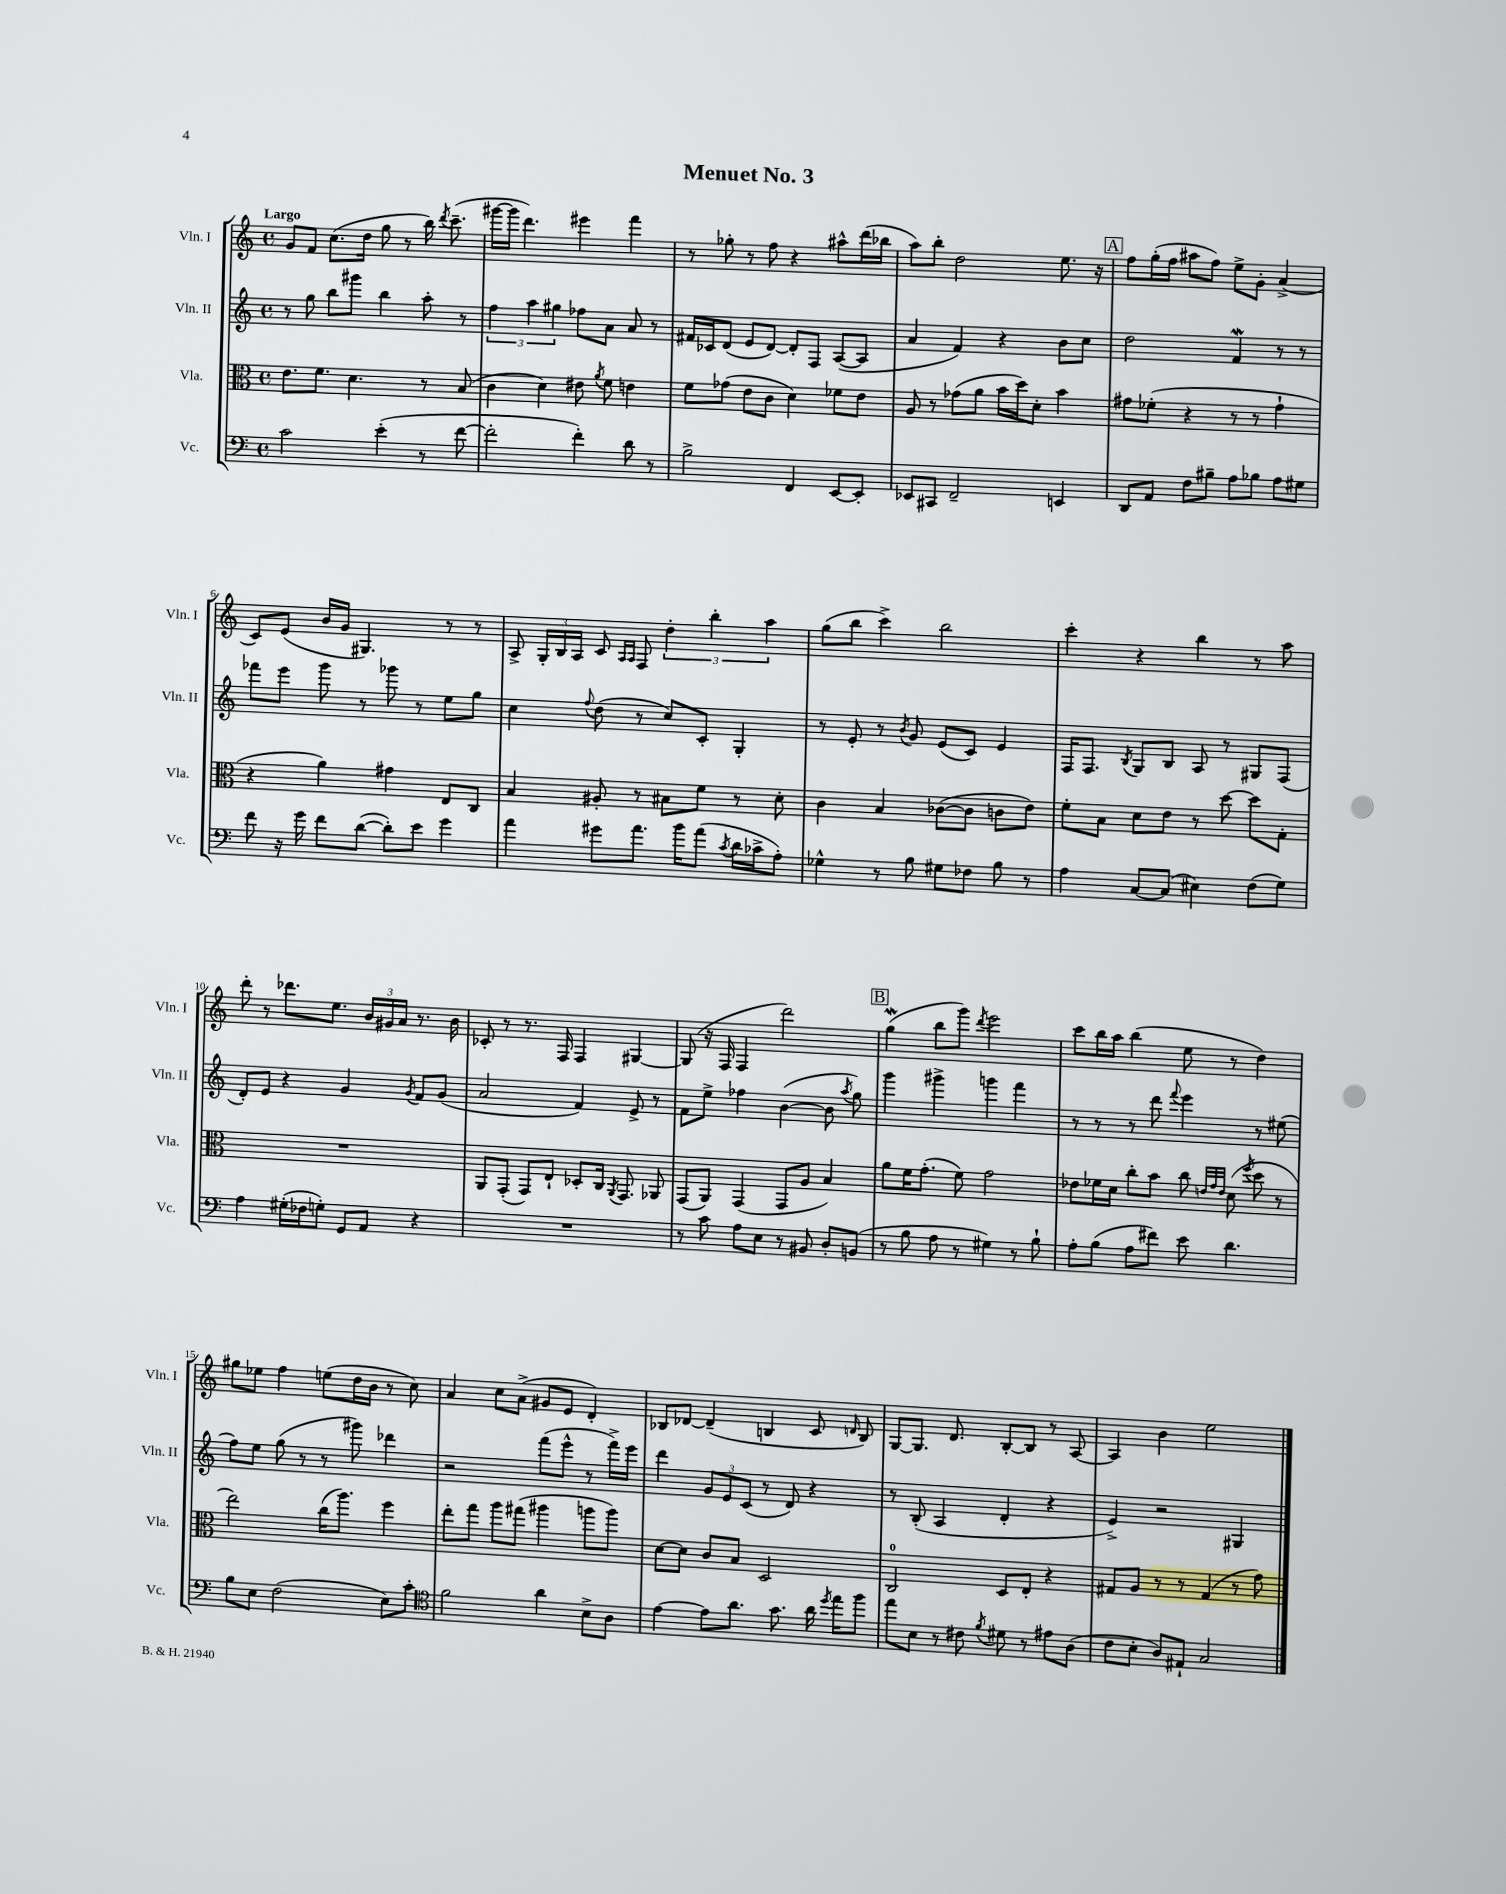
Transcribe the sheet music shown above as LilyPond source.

\header { title = "Menuet No. 3" }
<<
\new StaffGroup <<
\new Staff = "s0" \with { instrumentName = "Vln. I" shortInstrumentName = "Vln. I" } {
    \clef treble \key c \major \defaultTimeSignature \time 4/4 \tempo "Largo"
    \autoBeamOff g'8[ f'8] c''8.[( d''16] g''8 r8 b''16) \acciaccatura { d'''8 } c'''8.--( |
    gis'''16[~ gis'''16] d'''4.) eis'''4 f'''4 |
    r8 ges''8-. r8 f''8 r4 ais''8[-^ d'''16( bes''16] |
    a''8[) b''8]-. d''2 e''8. r16 |
    \mark \markup { \box "A" } f''8[ g''16-.( f''16] ais''8[ f''8]) e''8[-> g'8]-. a'4->( |
    c'8[) e'8]( b'16[ g'16] gis4.) r8 r8 |
    a8-> \tuplet 3/2 { g16[-. b16 a16] } c'8 \grace { a16[ a16] } f8 \tuplet 3/2 { d''4-. b''4-. a''4 } |
    g''8[( b''8] c'''4->) b''2 |
    c'''4-. r4 b''4 r8 a''8 |
    d'''8-. r8 des'''8.[ e''8.] \tuplet 3/2 { b'16[ gis'16 a'16] } r8. b'16 |
    ces'8-. r8 r8. f16 f4 gis4~ |
    gis8( r16 f16 f4 d'''2) |
    \mark \markup { \box "B" } g''4\mordent( b''8[ g'''8]) \acciaccatura { d'''8 } e'''2 |
    c'''8[ b''16 a''16] b''4( e''8 r8 d''4) |
    gis''8[ ees''8] f''4 e''8[( d''16 b'16] r8 c''8) |
    a'4 c''8[ a'8]->( gis'8[ e'8] d'4-.) |
    bes8[ des'8]~ des'4--( b4 c'8 \grace { d'16 } b8) |
    g8[~ g8.] d'8. b8[~-. b8] r8 a8~ |
    a4 b'4 e''2 \bar "|." |
}
\new Staff = "s1" \with { instrumentName = "Vln. II" shortInstrumentName = "Vln. II" } {
    \clef treble \key c \major \defaultTimeSignature \time 4/4
    \autoBeamOff r8 g''8 b''8[ gis'''8] b''4 a''8-. r8 |
    \tuplet 3/2 { f''4 a''4 gis''4 } fes''8[ a'8] a'8 r8 |
    fis'16[ ces'16 d'8]( e'8[ d'8]~) d'8[-. f8] a8[~( a8] |
    a'4 f'4) r4 b'8[ c''8] |
    \mark \markup { \box "A" } d''2 f'4\mordent r8 r8 |
    fes'''8[ e'''8] g'''8 r8 ges'''8 r8 e''8[ g''8] |
    c''4 \appoggiatura { f''8 } d''8( r8 c''8[) c'8]-. g4-. |
    r8 e'8-. r8 \acciaccatura { b'8 } g'8 e'8[( c'8]) e'4 |
    f16[ f8.] \acciaccatura { b8 } g8[ b8] a8 r8 gis8[ f8]( |
    d'8[-.) e'8] r4 g'4 \acciaccatura { g'8 } f'8[ g'8]( |
    a'2 f'4) e'8-> r8 |
    f'8[ e''8]-> fes''4 b'4~( b'8 \acciaccatura { a''8 } g''8) |
    \mark \markup { \box "B" } g'''4 gis'''4-> g'''4 f'''4 |
    r8 r8 r8 d'''8 \appoggiatura { f'''8 } e'''4 r8 eis''8( |
    f''8[) e''8] g''8( r8 r8 gis'''8) des'''4 |
    r2 f'''8[( e'''8]-^ r8 f'''16[->) e'''16] |
    d'''4 \tuplet 3/2 { g'8[ e'8 c'8]( } r8 d'8) r4 |
    r8 b8-.( a4 d'4-. r4 |
    e'4->) r2 gis4 \bar "|." |
}
\new Staff = "s2" \with { instrumentName = "Vla." shortInstrumentName = "Vla." } {
    \clef alto \key c \major \defaultTimeSignature \time 4/4
    \autoBeamOff e'8.[ f'8.] d'4. r8 b8( |
    c'4 d'4) eis'8 \acciaccatura { a'8 } f'8 e'4 |
    f'8[ ges'8]( e'8[ c'8] d'4) fes'8[ e'8] |
    a8 r8 ges'8[( a'8] b'16[ d''16) d'8]-. b'4 |
    \mark \markup { \box "A" } gis'8[ fes'8]-.( r4 r8 r8 gis'4-! |
    r4 a'4) gis'4 e8[ c8] |
    b4 ais8-. r8 bis8[ f'8] r8 d'8-. |
    c'4 b4 ces'8[~( ces'8] c'8[ e'8]) |
    f'8[-. b8] d'8[ e'8] r8 d''8~ d''8[ g8]-. |
    R1 |
    a,8[ g,8]-.( g,8[) e8]-! des8[-. c16] \acciaccatura { a,8 } g,8. aes,8 |
    g,8[( a,8]) g,4( g,8[ a8] b4) |
    \mark \markup { \box "B" } a'8[ f'16 g'8.]-.( f'8) g'2 |
    ees'8[ fes'16 d'16] c''8[-. b'8] c''8 \grace { e'32[ g'32 e'32] } d'8( \acciaccatura { f''8 } d''8 r8 |
    e''2) c''16[( a''8.]) f''4 |
    e''8[-. g''8] a''8[ gis''8]( ais''4 a''8[ a''8]) |
    d'8[~ d'8] c'8[ b8] d2 |
    c2-0 d8[ e8]-. r4 |
    gis8[ a8] r8 r8 gis4( r8 g'8) \bar "|." |
}
\new Staff = "s3" \with { instrumentName = "Vc." shortInstrumentName = "Vc." } {
    \clef bass \key c \major \defaultTimeSignature \time 4/4
    \autoBeamOff c'2 e'4-.( r8 f'8~ |
    f'2-. f'4-.) d'8 r8 |
    b2-> f,4 e,8[~ e,8]-. |
    ees,8[ cis,8] f,2-- e,4 |
    \mark \markup { \box "A" } d,8[ a,8] f8[ bis8]-- a8[ bes8] a8[ gis8] |
    f'8 r16 g'16 f'8[ d'8]~( d'8[-.) e'8] g'4 |
    a'4 gis'8[ a'8.] b'16[ a'8]( \acciaccatura { c'8 } d'16[ ces'16-> a8]-.) |
    ges4-^ r8 b8 gis8[ fes8] b8 r8 |
    a4 c8[~ c8]( eis4) f8[( g8]) |
    a4 gis16[-.( fes16 g8]-.) g,8[ a,8] r4 |
    R1 |
    r8 c'8 a8[ e8] r8 bis,8 d8[-. b,8]( |
    \mark \markup { \box "B" } r8 b8 a8 r8 gis4) r8 b8-! |
    a8[-. b8]( a8[ fis'8]) e'8 d'4. |
    b8[ e8] f2( e8[) c'8]-. |
    \clef tenor f'2 a'4 b8[-> a8] |
    e'4~ e'8[ a'8.] g'8. a'16 \acciaccatura { d''8 } e''16[ f''8] |
    e''8[ b8] r8 cis'8 \acciaccatura { f'8 } dis'8 r8 eis'8[ a8]( |
    c'8[ b8]-. a8[) eis8]-! g2 \bar "|." |
}
>>
>>
